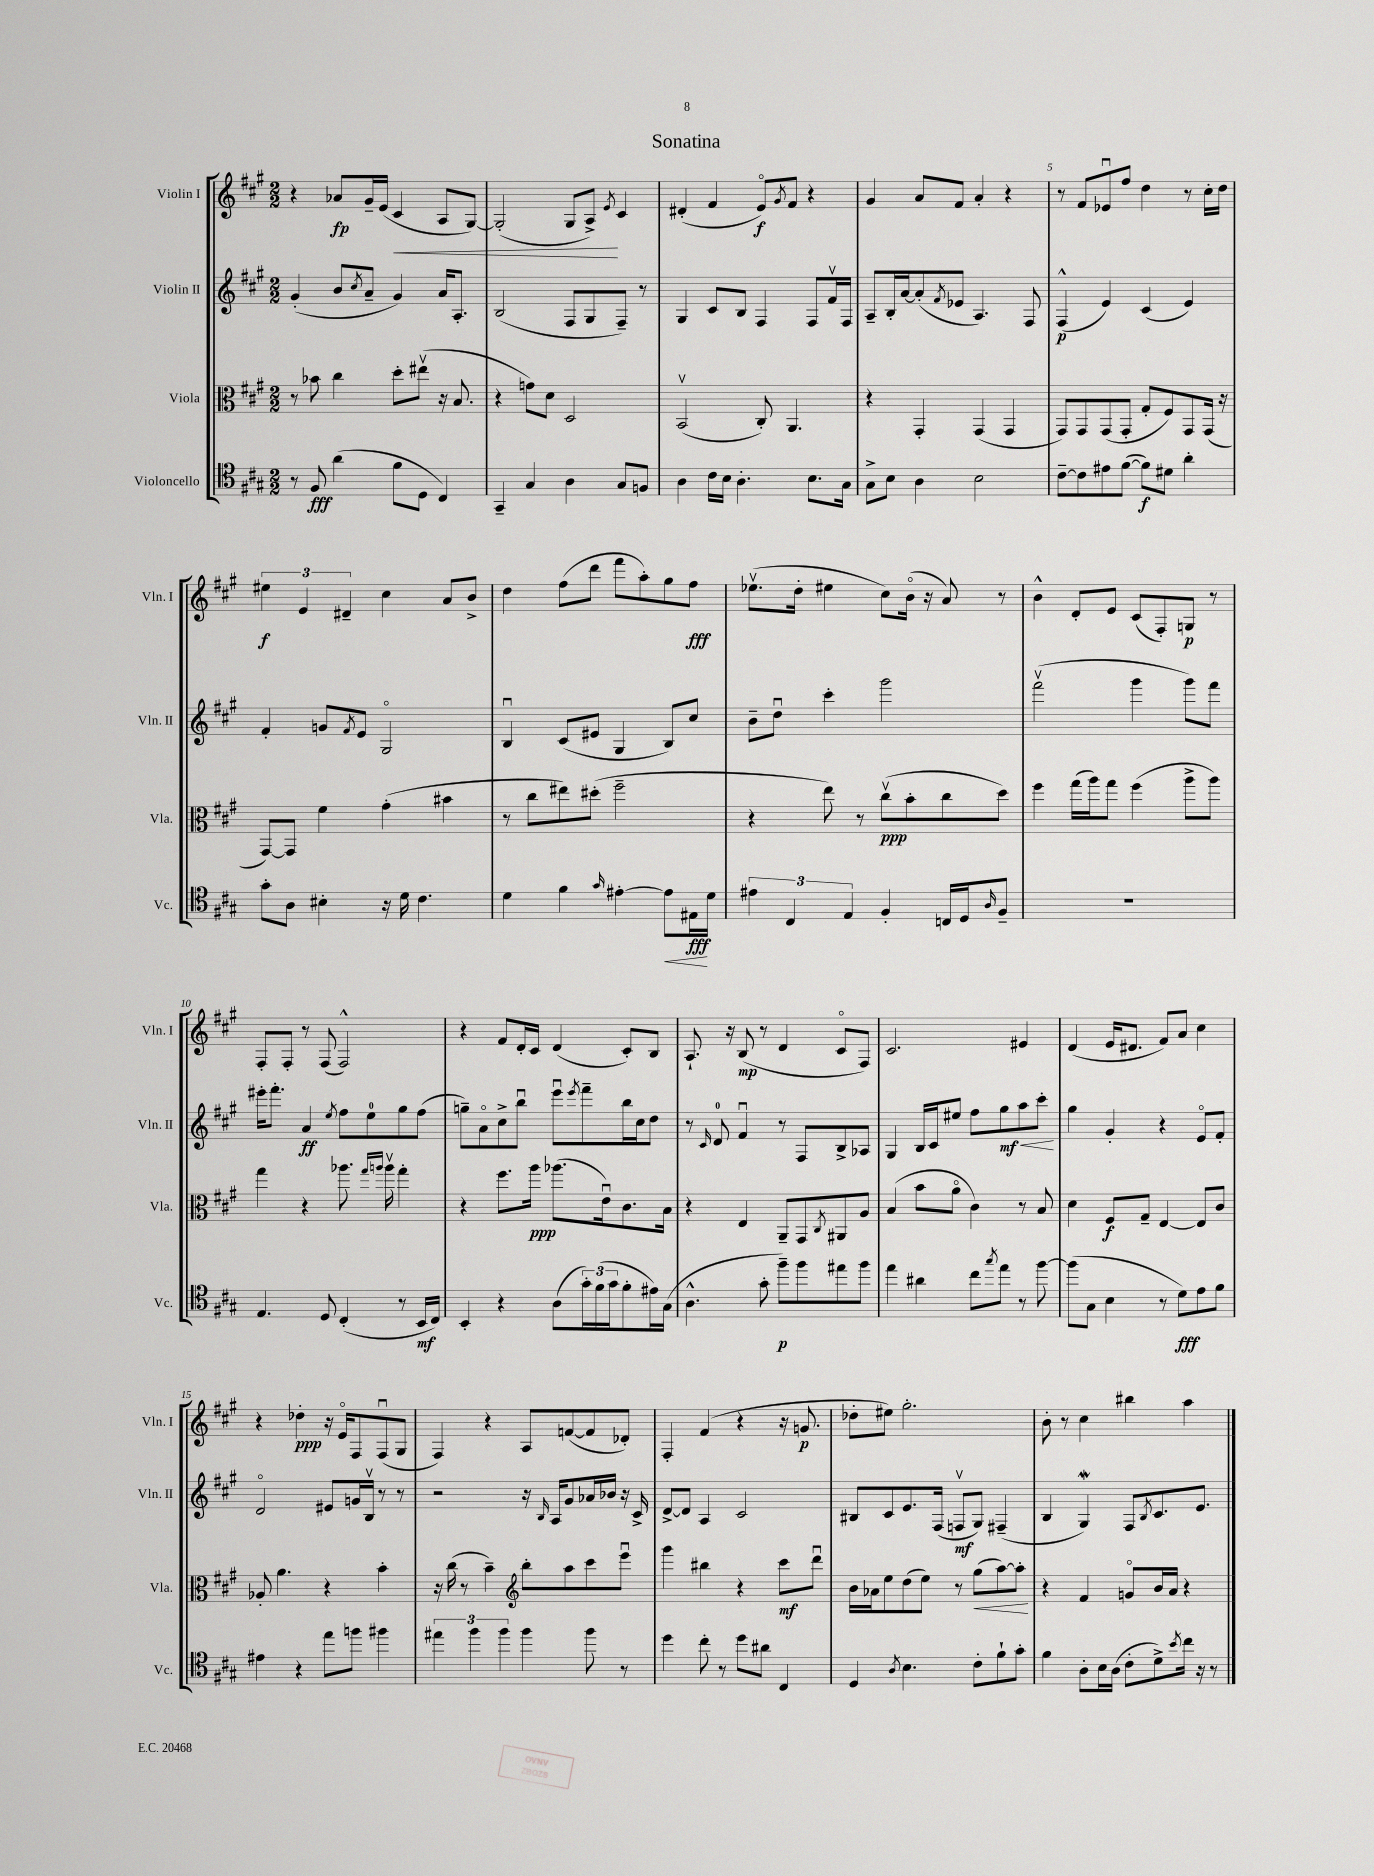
\header { title = "Sonatina" }
<<
\new StaffGroup <<
\new Staff = "s0" \with { instrumentName = "Violin I" shortInstrumentName = "Vln. I" } {
    \clef treble \key a \major \numericTimeSignature \time 2/2
    r4 aes'8\fp gis'16-- e'16( cis'4\< a8 gis8~) |
    gis2-.( gis8 a8->\!) \acciaccatura { e'8 } cis'4 |
    dis'4-.( fis'4 e'8\flageolet\f) \acciaccatura { gis'8 } fis'8 r4 |
    gis'4 a'8 fis'8 a'4-. r4 |
    r8 fis'8 ees'8\downbow fis''8 d''4 r8 cis''16-. d''16 |
    \tuplet 3/2 { eis''4\f e'4 dis'4-- } cis''4 a'8 b'8-> |
    d''4 fis''8( d'''8 fis'''8 a''8-.) gis''8 fis''8\fff |
    ees''8.\upbow( d''16-. eis''4 cis''8) b'16\flageolet( r16 a'8) r8 |
    b'4-^ d'8-. e'8 cis'8( fis8-.) g8\p r8 |
    fis8-. fis8-. r8 fis8( fis2-^) |
    r4 fis'8 d'16-. cis'16 d'4( cis'8-.) b8 |
    a8.-! r16 b8\mp( r8 d'4 cis'8\flageolet fis8) |
    cis'2. eis'4 |
    d'4( e'16 dis'8. fis'8) a'8 cis''4 |
    r4 des''4-.\ppp r16 e'16\flageolet fis8 fis8\downbow( gis8 |
    fis4) r4 a8 f'8~( f'8 des'8-.) |
    fis4-. fis'4( r4 r16 g'8.\p |
    des''8-. eis''8) gis''2.-. |
    b'8-. r8 cis''4 bis''4 a''4 \bar "|." |
}
\new Staff = "s1" \with { instrumentName = "Violin II" shortInstrumentName = "Vln. II" } {
    \clef treble \key a \major \numericTimeSignature \time 2/2
    gis'4-.( b'8 \acciaccatura { cis''8 } a'8-- gis'4) a'16 a8.-. |
    b2( fis8 gis8 fis8--) r8 |
    gis4 cis'8 b8 fis4 fis8 fis'16\upbow fis16 |
    a8-- b16-. a'16~ a'8-.( \acciaccatura { fis'8 } ees'8 a4.) fis8 |
    fis4-^\p( e'4) cis'4( e'4) |
    fis'4-. g'8 \acciaccatura { fis'8 } e'8 gis2\flageolet |
    b4\downbow cis'8( eis'8 gis4 b8) cis''8 |
    b'8-- d''8\downbow cis'''4-. gis'''2 |
    fis'''2\upbow( gis'''4 gis'''8) fis'''8 |
    eis'''16-. fis'''8.-. a'4\ff \acciaccatura { e''8 } fis''8 e''8-0 gis''8 fis''8( |
    g''8--) a'8\flageolet cis''8-> b''8\downbow e'''8\downbow \acciaccatura { e'''8 } fis'''8-- b''16 cis''16 d''8 |
    r8 \grace { cis'16 } d'8-0 fis'4\downbow r8 fis8 b8-> aes8 |
    gis4 b16 cis'16 eis''8 fis''8 gis''8\mf\< a''8 cis'''8-.\! |
    gis''4 gis'4-. r4 e'8\flageolet fis'8-. |
    d'2\flageolet eis'8 g'16 b16\upbow r8 r8 |
    r2 r16 \grace { b16 } a16 gis'8 aes'16 bes'16 r16 cis'16-> |
    d'8~-> d'8 a4 cis'2 |
    bis8 cis'8 e'8. fis16( f8\upbow\mf gis8) fis4--( |
    b4 gis4\mordent) fis8 \acciaccatura { b8 } cis'8. e'8. \bar "|." |
}
\new Staff = "s2" \with { instrumentName = "Viola" shortInstrumentName = "Vla." } {
    \clef alto \key a \major \numericTimeSignature \time 2/2
    r8 bes'8 cis''4 d''8-. eis''8\upbow( r16 b8. |
    r4 g'8) d'8 d2 |
    b,2\upbow( cis8-.) a,4. |
    r4 gis,4-. gis,4( gis,4 |
    gis,8) gis,8 gis,8( gis,8-. gis8-. fis8) gis,8 gis,16( r16 |
    gis,8~) gis,8 fis'4 gis'4-.( bis'4 |
    r8 cis''8 eis''8) dis''8-.( fis''2-- |
    r4 e''8) r8 cis''8\upbow\ppp( b'8-. cis''8 d''8) |
    fis''4 gis''16( a''16) gis''8 fis''4( a''8-> a''8) |
    gis''4 r4 aes''8. \grace { gis''16 a''16 } a''16\upbow gis''4-. |
    r4 fis''8. a''16\ppp aes''8.( e'16\downbow) cis'8. b16 |
    r4 e4 a,8-- gis,8 \acciaccatura { cis8 } ais,8 a8 |
    b4( b'8 a'8\flageolet cis'4) r8 b8 |
    d'4 fis8\f gis8-- e4~ e8 cis'8 |
    aes8-. a'4. r4 b'4-. |
    r16 cis''16( r8 b'4--) \clef treble b''8-. a''8 cis'''8 e'''8\downbow |
    gis'''4 bis''4 r4 cis'''8\mf d'''8\downbow |
    b'16 aes'16 e''8 d''8( e''8) r8 gis''8\<( a''8~) a''8-.\! |
    r4 fis'4 g'8\flageolet b'16 a'16 r4 \bar "|." |
}
\new Staff = "s3" \with { instrumentName = "Violoncello" shortInstrumentName = "Vc." } {
    \clef tenor \key a \major \numericTimeSignature \time 2/2
    r8 fis8\fff a'4( fis'8 d8 cis4) |
    gis,4-- gis4 a4 gis8 f8 |
    a4 cis'16 b16 a4.-. b8. gis16 |
    gis8-> b8 a4 b2 |
    cis'8~-- cis'8 eis'8 fis'8~( fis'8\f) dis'8 a'4-. |
    gis'8-. a8 bis4-. r16 d'16 cis'4. |
    d'4 fis'4 \grace { gis'16 } eis'4~-. eis'8\< eis16\fff\! d'16 |
    \tuplet 3/2 { eis'4 cis4 e4 } fis4-. c16 d16 \grace { a16 } fis8-- |
    R1 |
    e4. d8 cis4-.( r8 b,16\mf cis16) |
    b,4-. r4 a8( \tuplet 3/2 { gis'16-.) fis'16( gis'16 } fis'8-. eis'16) gis16( |
    a4.-^ gis'8-. fis''8--\p) fis''8 eis''8 fis''8 |
    e''4 ais'4 cis''8 \acciaccatura { gis''8 } e''8 r8 fis''8~ |
    fis''8( gis8 b4 r8 d'8\fff) e'8 fis'8 |
    eis'4 r4 e''8 f''8 fis''4 |
    \tuplet 3/2 { eis''4 fis''4 fis''4 } fis''4 fis''8 r8 |
    d''4 cis''8-. r8 d''8 ais'8 cis4 |
    d4 \acciaccatura { a8 } b4. cis'8-. fis'8-! gis'8-. |
    fis'4 a8-. b16 a16( cis'8-. d'8->) \acciaccatura { b'8 } cis''16 r16 r8 \bar "|." |
}
>>
>>
\layout { \context { \Score \override BarNumber.break-visibility = ##(#f #t #t) barNumberVisibility = #(every-nth-bar-number-visible 5) } }
